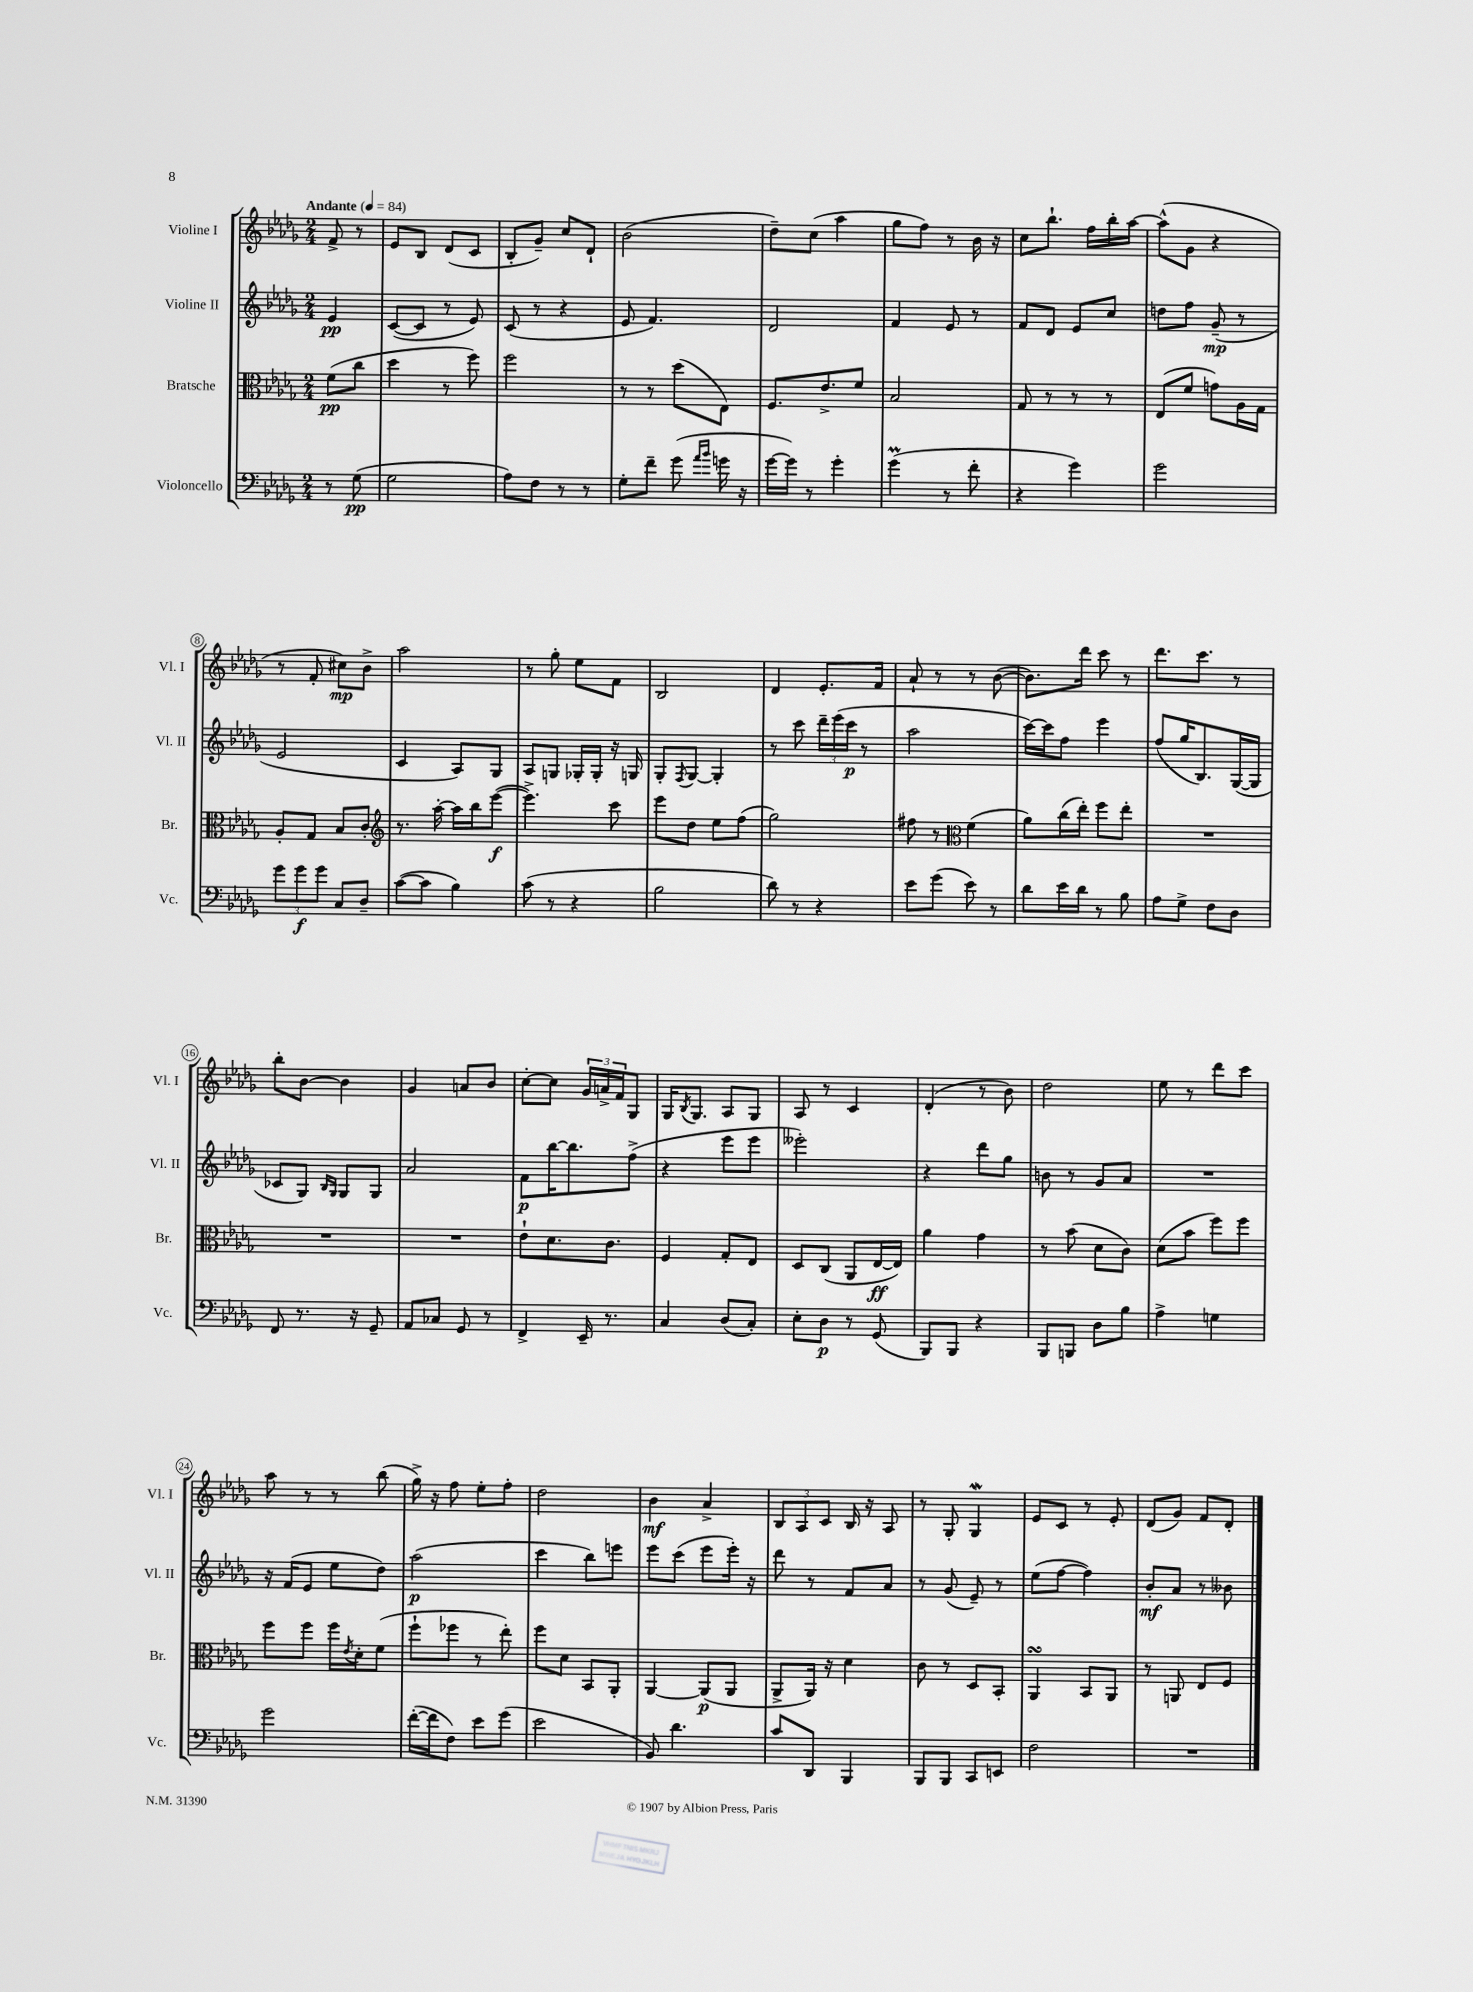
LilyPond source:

<<
\new StaffGroup <<
\new Staff = "s0" \with { instrumentName = "Violine I" shortInstrumentName = "Vl. I" } {
    \clef treble \key des \major \numericTimeSignature \time 2/4 \partial 4 \tempo "Andante" 4 = 84
    f'8-> r8 |
    ees'8 bes8 des'8( c'8 |
    bes8-. ges'8--) c''8 des'8-! |
    bes'2( |
    des''8--) c''8( aes''4 |
    ges''8 f''8) r8 bes'16 r16 |
    c''8 bes''8.-! f''16 bes''16-. aes''16~ |
    aes''8-^( ges'8 r4 |
    r8 f'8-. cis''8\mp) bes'8-> |
    aes''2 |
    r8 ges''8-. ees''8 f'8 |
    bes2 |
    des'4 ees'8.-. f'16 |
    aes'8-! r8 r8 bes'8~( |
    bes'8.) des'''16 c'''8 r8 |
    des'''8. c'''8. r8 |
    bes''8-. bes'8~ bes'4 |
    ges'4 a'8 bes'8 |
    c''8~-. c''8 \tuplet 3/2 { ges'16 a'16-> f'16 } ges8 |
    ges16 \acciaccatura { bes8 } ges8. aes8 ges8 |
    aes8 r8 c'4 |
    des'4-.( r8 bes'8) |
    des''2 |
    ees''8 r8 des'''8 c'''8 |
    aes''8 r8 r8 bes''8( |
    ges''16->) r16 f''8 ees''8-. f''8-. |
    des''2 |
    bes'4\mf aes'4-> |
    \tuplet 3/2 { bes8 aes8 c'8 } bes16 r16 aes8 |
    r8 ges8-. ges4\mordent |
    ees'8 c'8 r8 ees'8-. |
    des'8( ges'8) f'8 des'8-. \bar "|." |
}
\new Staff = "s1" \with { instrumentName = "Violine II" shortInstrumentName = "Vl. II" } {
    \clef treble \key des \major \numericTimeSignature \time 2/4 \partial 4
    ees'4\pp |
    c'8~( c'8 r8 ees'8) |
    c'8( r8 r4 |
    ees'8 f'4.) |
    des'2 |
    f'4 ees'8 r8 |
    f'8 des'8 ees'8 c''8 |
    d''8 f''8 ges'8--\mp( r8 |
    ees'2 |
    c'4 aes8) ges8 |
    aes8 g8 ges16-. ges16-. r16 g16 |
    ges8-. \acciaccatura { f8 } ges8~ ges4-. |
    r8 c'''8 \tuplet 3/2 { des'''16-- ees'''16( c'''16\p } r8 |
    aes''2 |
    c'''16~) c'''16 f''8 ees'''4 |
    f''8( ges''16 bes8.) ges16~( ges16 |
    ces'8 ges8) \grace { bes16 ges16 } ges8 ges8 |
    aes'2 |
    f'8\p bes''16~ bes''8. f''8->( |
    r4 ees'''8 ees'''8 |
    eeses'''2-.) |
    r4 des'''8 ges''8 |
    b'8 r8 ges'8 aes'8 |
    R2 |
    r16 f'16( ees'8 ees''8 des''8) |
    aes''2\p( |
    c'''4 bes''8) e'''8 |
    ees'''8 c'''8( ees'''8 ees'''16-.) r16 |
    des'''8 r8 f'8 aes'8 |
    r8 ges'8( ees'8--) r8 |
    ees''8( f''8~ f''4) |
    bes'8-.\mf aes'8 r8 beses'8 \bar "|." |
}
\new Staff = "s2" \with { instrumentName = "Bratsche" shortInstrumentName = "Br." } {
    \clef alto \key des \major \numericTimeSignature \time 2/4 \partial 4
    f'8\pp( c''8 |
    des''4 r8 f''8) |
    f''2 |
    r8 r8 des''8( ees8) |
    f8. ees'8.-> f'8 |
    bes2 |
    ges8 r8 r8 r8 |
    ees8( f'8 g'8) aes16 ges16 |
    aes8-. ges8 bes8 c'8-. |
    \clef treble r8. aes''16~-. aes''16 bes''16 ees'''8~\f( |
    ees'''4.->) c'''8 |
    ees'''8 des''8 ees''8 f''8( |
    ges''2) |
    fis''8 r8 \clef alto f'4( |
    aes'8) c''16( ees''16-.) f''8 ees''8-. |
    R2 |
    R2 |
    R2 |
    ees'8-! des'8. c'8. |
    f4 ges8-. ees8 |
    des8 c8( aes,8 ees16~\ff ees16) |
    aes'4 ges'4 |
    r8 bes'8( des'8 c'8) |
    des'8( bes'8 f''8) f''8 |
    f''8 f''8 f''16 \acciaccatura { ees'8 } des'16-. f'8( |
    f''8-! fes''8 r8 ees''8-.) |
    f''8 des'8 bes,8 aes,8-. |
    aes,4~ aes,8\p( aes,8 |
    aes,8-> aes,16) r16 des'4 |
    c'8 r8 des8 bes,8-. |
    aes,4\turn bes,8 aes,8 |
    r8 a,8 ees8 f8 \bar "|." |
}
\new Staff = "s3" \with { instrumentName = "Violoncello" shortInstrumentName = "Vc." } {
    \clef bass \key des \major \numericTimeSignature \time 2/4 \partial 4
    r8 ges8\pp( |
    ges2 |
    aes8) f8 r8 r8 |
    ges8-. f'8-- ges'8( \grace { aes'16 bes'16 } g'16 r16 |
    ges'16~ ges'16) r8 ges'4-. |
    ges'4\prall( r8 f'8-. |
    r4 ges'4) |
    ges'2 |
    \tuplet 3/2 { ges'8 ges'8\f ges'8 } c8 des8-- |
    c'8~( c'8 bes4) |
    c'8( r8 r4 |
    bes2 |
    des'8) r8 r4 |
    ees'8 ges'8( ees'8) r8 |
    des'8 ees'16 des'16 r8 bes8 |
    aes8 ges8-> f8 des8 |
    f,8 r8. r16 ges,8-- |
    aes,8 ces8 ges,8 r8 |
    f,4-> ees,16-- r8. |
    c4 des8( c8-.) |
    ees8-. des8\p r8 ges,8( |
    bes,,8) bes,,8 r4 |
    bes,,8 b,,8 des8 bes8 |
    aes4-> g4 |
    ges'2 |
    f'16~-.( f'16 f8) ees'8 ges'8( |
    ees'2 |
    bes,8) des'4. |
    c'8 des,8 bes,,4 |
    bes,,8 bes,,8 c,8 e,8 |
    f2 |
    R2 \bar "|." |
}
>>
>>
\layout { \context { \Score \override BarNumber.stencil = #(make-stencil-circler 0.1 0.3 ly:text-interface::print) } }
